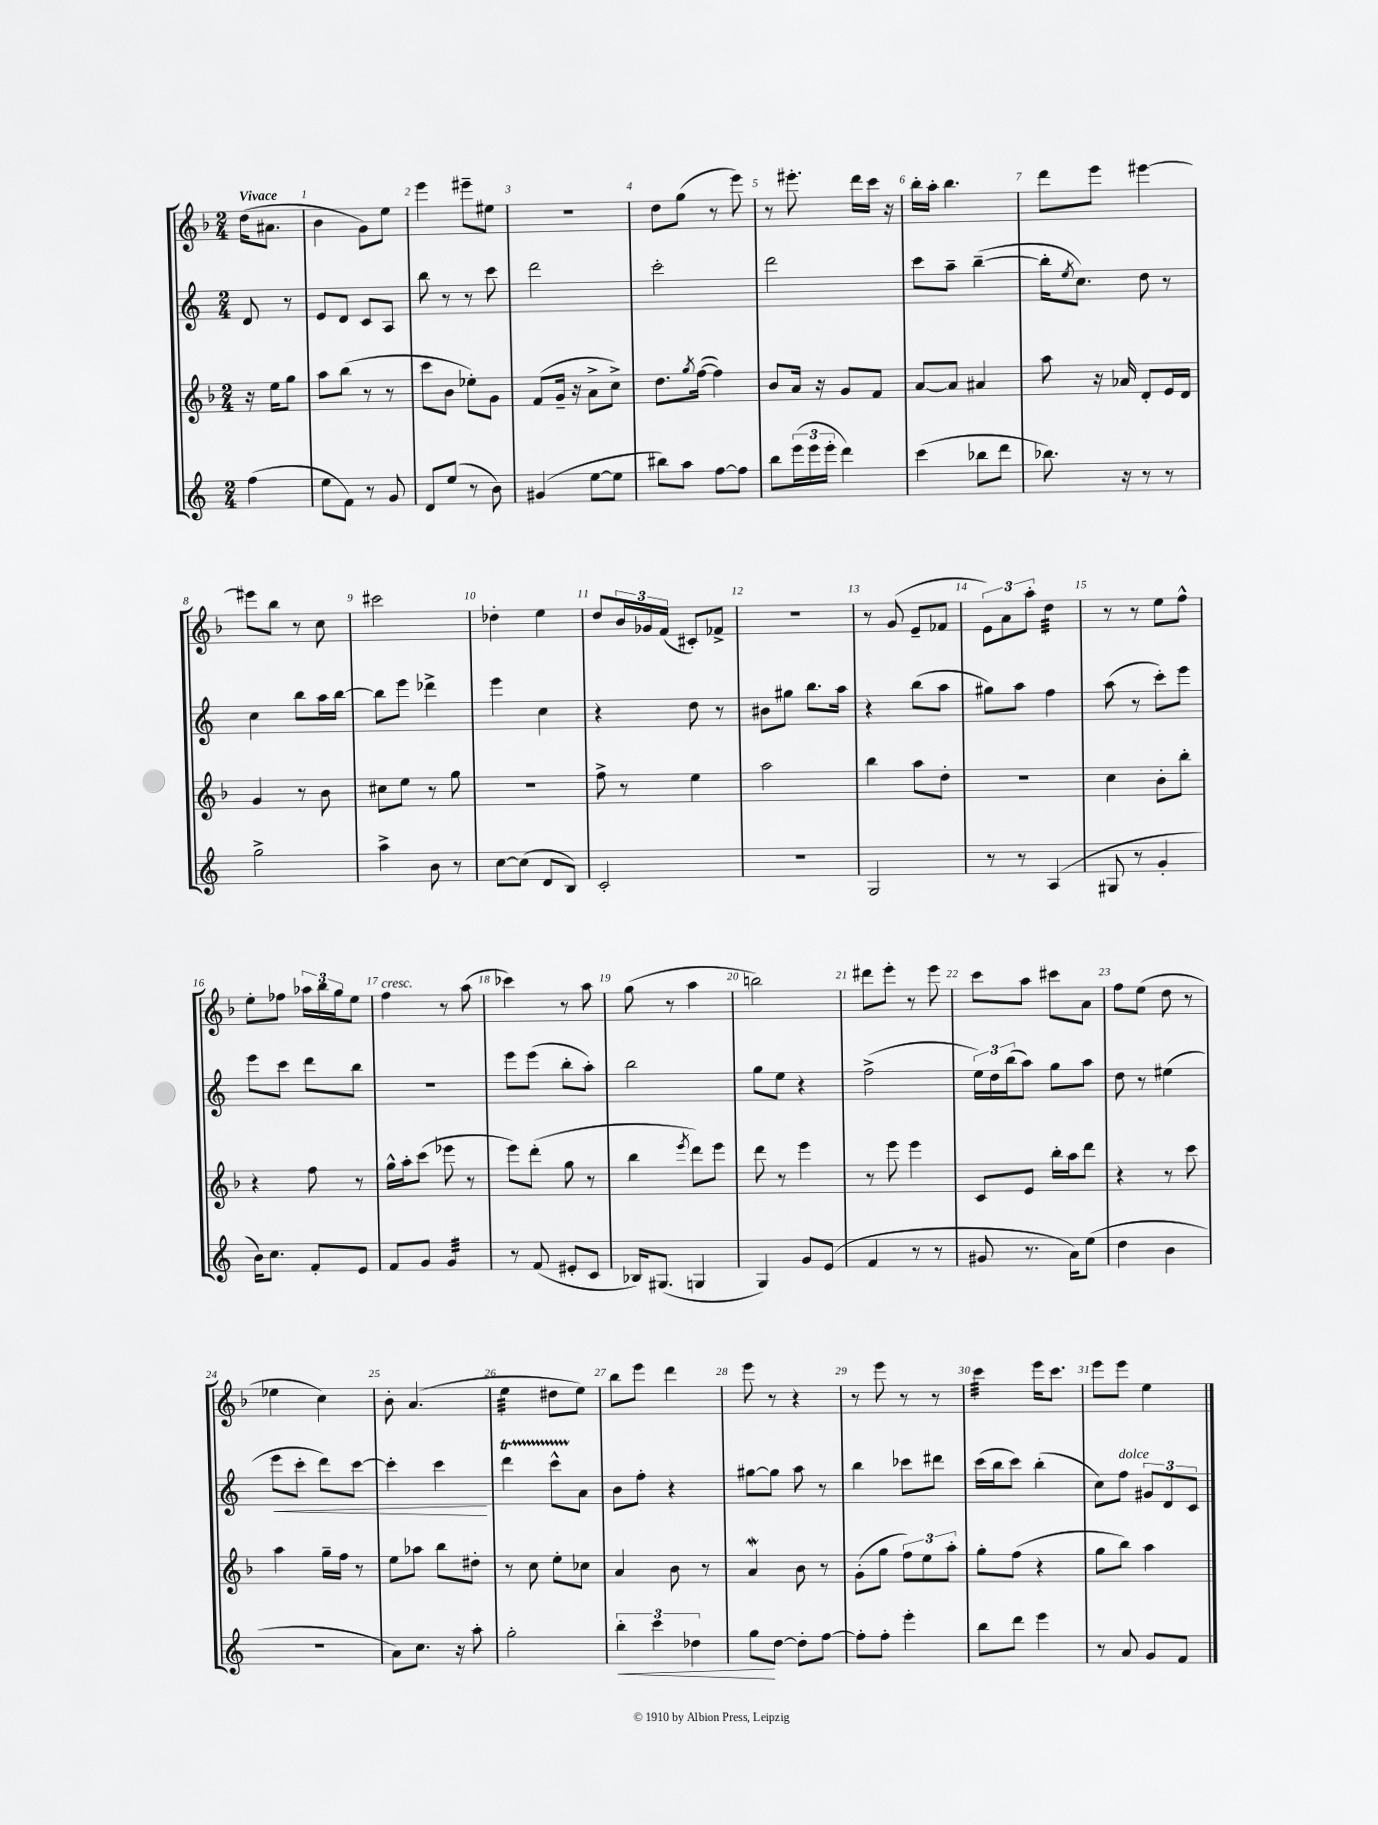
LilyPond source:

<<
\new StaffGroup <<
\new Staff = "s0" {
    \clef treble \key f \major \numericTimeSignature \time 2/4 \partial 4 \tempo "Vivace"
    d''16( ais'8. |
    bes'4 g'8) e''8 |
    e'''4 eis'''8-- eis''8 |
    r2 |
    d''8 g''8( r8 e'''8) |
    r8 eis'''8.-. d'''16 c'''16 r16 |
    bes''16-. a''16-. bes''4. |
    d'''8 e'''8 eis'''4~ |
    eis'''8 bes''8 r8 c''8 |
    cis'''2 |
    des''4-. e''4 |
    d''8 \tuplet 3/2 { bes'16 ges'16 f'16( } cis'8-.) fes'8-> |
    R2 |
    r8 g'8( e'8-- fes'8 |
    \tuplet 3/2 { e'8) a'8 a''8-. } d''4:32 |
    r8 r8 e''8 f''8-^ |
    e''8-. fes''8 \tuplet 3/2 { aes''16 bes''16 g''16 } e''8 |
    f''4^\markup { \italic "cresc." } r8 a''8( |
    ces'''4) r8 a''8 |
    g''8( r8 a''4 |
    b''2) |
    dis'''8 e'''8-. r8 e'''8 |
    c'''8 a''8 cis'''8 a'8 |
    f''8 e''8( d''8 r8 |
    ees''4 c''4) |
    bes'8-. a'4.( |
    e''4:32 dis''8 e''8) |
    bes''8 e'''8 d'''4 |
    e'''8 r8 r4 |
    r8 e'''8 r8 r8 |
    c'''4:32 e'''16 c'''8. |
    e'''8 e'''8 e''4 \bar "|." |
}
\new Staff = "s1" {
    \clef treble \key c \major \numericTimeSignature \time 2/4 \partial 4
    d'8 r8 |
    e'8 d'8 c'8 a8 |
    b''8 r8 r8 c'''8 |
    d'''2 |
    c'''2-. |
    d'''2 |
    c'''8 a''8-- b''4~--( |
    b''16-. \acciaccatura { e''8 } c''8.) d''8 r8 |
    c''4 b''8 a''16 b''16~ |
    b''8 e'''8 des'''4-> |
    e'''4 c''4 |
    r4 d''8 r8 |
    bis'8 gis''8 b''8. a''16 |
    r4 b''8( a''8 |
    gis''8) a''8 f''4 |
    a''8( r8 c'''8-.) e'''8 |
    e'''8 c'''8 d'''8 b''8 |
    R2 |
    e'''8 e'''8( b''8-. a''8-.) |
    b''2 |
    g''8 e''8 r4 |
    f''2->( |
    \tuplet 3/2 { e''16) d''16 b''16( } a''8) g''8 a''8 |
    d''8 r8 eis''4( |
    e'''8\< c'''8-. d'''8) c'''8~ |
    c'''4-. c'''4\! |
    d'''4\startTrillSpan c'''8-^ a'8\stopTrillSpan |
    b'8 f''8-. r4 |
    gis''8~ gis''8 a''8 r8 |
    b''4 ces'''8 dis'''8 |
    c'''16( b''16 c'''8) b''4-.( |
    c''8) f''8^\markup { \italic "dolce" } \tuplet 3/2 { gis'8 d'8 c'8 } \bar "|." |
}
\new Staff = "s2" {
    \clef treble \key f \major \numericTimeSignature \time 2/4 \partial 4
    r16 e''16 g''8 |
    a''8 bes''8( r8 r8 |
    c'''8 bes'8 ees''8-.) g'8 |
    f'8( g'16-- r16 a'8-> c''8->) |
    d''8. \acciaccatura { g''8 } f''16~( f''4) |
    bes'8 a'16 r16 g'8 f'8 |
    a'8~ a'8 ais'4 |
    a''8 r16 aes'16 d'8-. e'16 d'16 |
    g'4 r8 bes'8 |
    cis''8 e''8 r8 g''8 |
    r2 |
    f''8-> r8 e''4 |
    a''2 |
    bes''4 a''8 d''8-. |
    r2 |
    c''4 bes'8-. bes''8-. |
    r4 f''8 r8 |
    g''16-^ a''16-. c'''8( ees'''8 r8 |
    e'''8) d'''8-.( g''8 r8 |
    bes''4 \acciaccatura { e'''8 } d'''8) e'''8 |
    d'''8 r8 e'''4 |
    r8 e'''8 e'''4 |
    c'8 e'8 bes''16-. a''16 d'''8 |
    r4 r8 c'''8 |
    a''4 g''16-- f''16 r8 |
    e''8 aes''8 bes''8 dis''8-. |
    r8 c''8 e''8-. ces''8 |
    a'4 bes'8 r8 |
    a'4\mordent bes'8 r8 |
    g'8-.( g''8 \tuplet 3/2 { f''8) e''8 a''8-. } |
    g''8-. f''8( r4 |
    g''8 bes''8) a''4 \bar "|." |
}
\new Staff = "s3" {
    \clef treble \key c \major \numericTimeSignature \time 2/4 \partial 4
    f''4( |
    e''8 f'8) r8 g'8 |
    d'8 e''8( r8 b'8) |
    gis'4( e''8~ e''8 |
    bis''8) a''8 f''8~ f''8 |
    b''8 \tuplet 3/2 { e'''16( e'''16 e'''16-. } d'''4) |
    c'''4( bes''8 d'''8 |
    bes''8.) r16 r8 r8 |
    g''2-> |
    a''4-> b'8 r8 |
    c''8~ c''8( d'8 b8) |
    c'2-. |
    r2 |
    g2 |
    r8 r8 a4( |
    gis8 r8 g'4-. |
    b'16) c''8. f'8-. e'8 |
    f'8 g'8 g'4:32 |
    r8 f'8( eis'8-. c'8 |
    bes16) gis8.( g4 |
    g4) g'8 e'8( |
    f'4 r8 r8 |
    gis'8 r8. a'16) e''8( |
    d''4 b'4 |
    r2 |
    a'8) c''8. r16 a''8-. |
    g''2-. |
    \tuplet 3/2 { b''4-.\< c'''4 des''4 } |
    g''8\! d''8~ d''8-. f''8~ |
    f''8-. f''8-. e'''4-. |
    b''8 d'''8 e'''4 |
    r8 a'8 g'8 f'8 \bar "|." |
}
>>
>>
\layout { \context { \Score \override BarNumber.break-visibility = ##(#f #t #t) barNumberVisibility = #all-bar-numbers-visible } }
